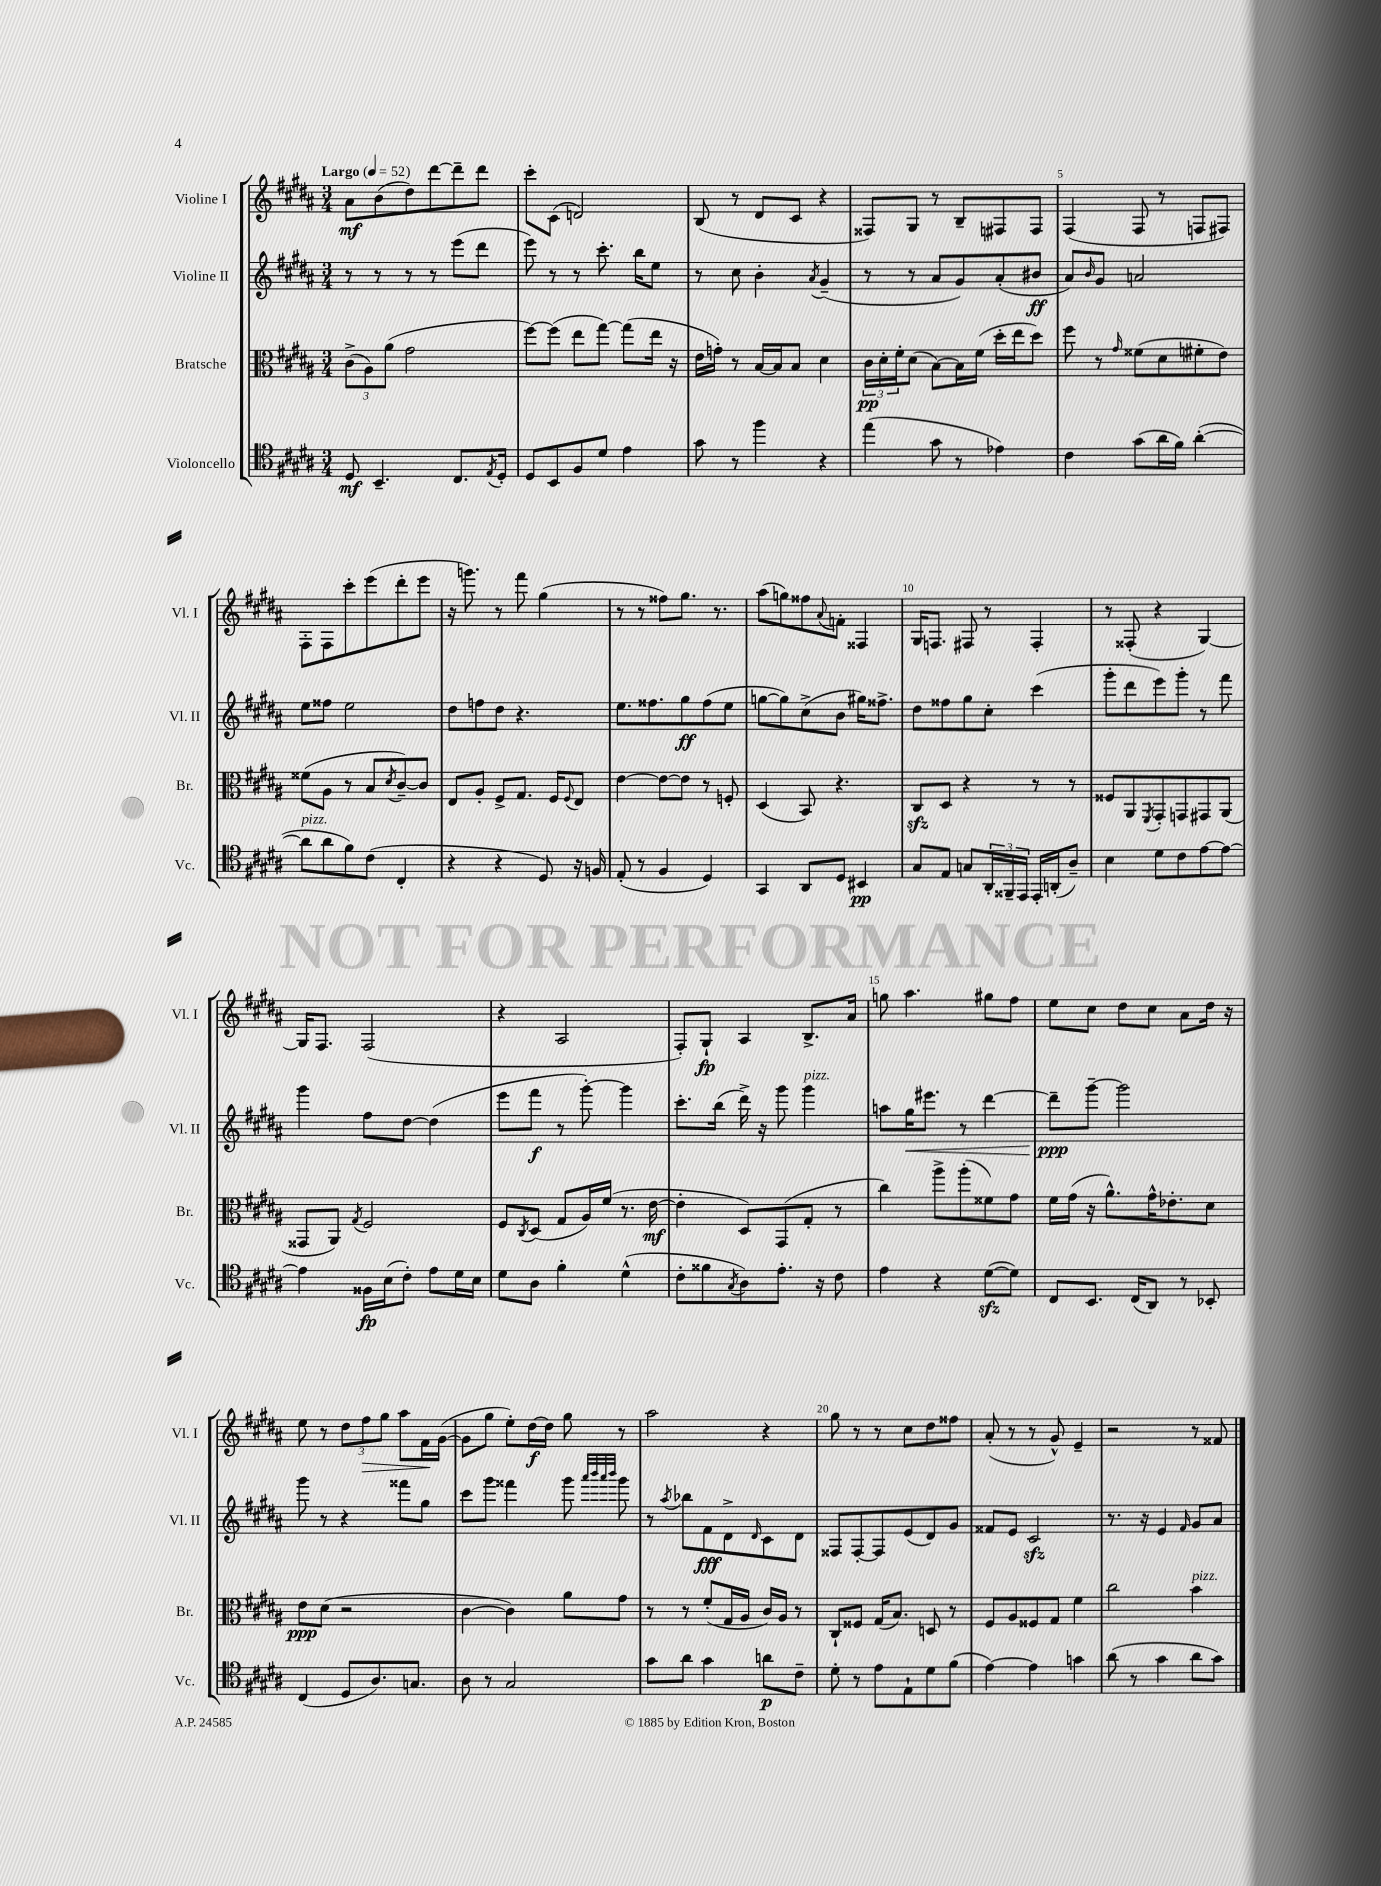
<<
\new StaffGroup <<
\new Staff = "s0" \with { instrumentName = "Violine I" shortInstrumentName = "Vl. I" } {
    \clef treble \key b \major \numericTimeSignature \time 3/4 \tempo "Largo" 4 = 52
    ais'8\mf b'8( dis''8) dis'''8~ dis'''8-- dis'''8 |
    cis'''8-. cis'8( d'2) |
    b8( r8 dis'8 cis'8 r4 |
    fisis8) gis8 r8 b8-- fis8 fis8 |
    fis4( fis8 r8 f8 fis8) |
    fis8-. fis8 cis'''8-. e'''8( dis'''8-. e'''8 |
    r16 g'''8.) r8 fis'''8 gis''4( |
    r8 r8 fisis''8) gis''8. r8. |
    ais''8( g''8) fisis''8 \appoggiatura { ais'8 } f'8-. fisis4 |
    gis16 f8. fis8 r8 fis4-. |
    r8 fisis8-.( r4 gis4~) |
    gis16 fis8. fis2( |
    r4 ais2 |
    fis8-.) gis8-!\fp ais4 b8.-> ais'16 |
    g''8 ais''4. gis''8 fis''8 |
    e''8 cis''8 dis''8 cis''8 ais'8 dis''16 r16 |
    e''8 r8 \tuplet 3/2 { dis''8 fis''8\> gis''8 } ais''8 fis'16\! gis'16~( |
    gis'8 gis''8 e''8-.) dis''16~\f dis''16 gis''8 r8 |
    ais''2 r4 |
    gis''8 r8 r8 cis''8 dis''8 fisis''8 |
    ais'8-.( r8 r8 gis'8-^) e'4-- |
    r2 r8 fisis'8 \bar "|." |
}
\new Staff = "s1" \with { instrumentName = "Violine II" shortInstrumentName = "Vl. II" } {
    \clef treble \key b \major \numericTimeSignature \time 3/4
    r8 r8 r8 r8 e'''8( dis'''8 |
    e'''8) r8 r8 cis'''8.-. b''16 e''8 |
    r8 cis''8 b'4-. \acciaccatura { ais'8 } gis'4--( |
    r8 r8 ais'8 gis'8) ais'8-.( bis'8\ff |
    ais'8) \grace { b'16 } gis'8 a'2 |
    e''8 fisis''8 e''2 |
    dis''8 f''8 dis''8 r4. |
    e''8. fisis''8. gis''8\ff fisis''8( e''8 |
    g''8~ g''8) cis''8->( b'8 gis''16) fisis''8.-> |
    dis''8 fisis''8 gis''8 cis''8-. cis'''4( |
    gis'''8-. dis'''8 e'''8) gis'''8-. r8 fis'''8 |
    gis'''4 fis''8 dis''8~ dis''4( |
    e'''8 fis'''8\f r8 gis'''8~-.) gis'''4 |
    cis'''8.-. b''16( dis'''16->) r16 gis'''8 gis'''4^\markup { \italic "pizz." } |
    a''8 gis''16\< eis'''8. r8 dis'''4~ |
    dis'''8--\ppp\! gis'''8~-- gis'''2 |
    gis'''8 r8 r4 fisis'''8 gis''8 |
    cis'''8 gis'''8 fisis'''4 gis'''8 \grace { ais'''32 b'''32 ais'''32 b'''32 } gis'''8 |
    r8 \acciaccatura { ais''8 } bes''8 fis'8\fff dis'8-> \grace { dis'16 } cis'8 dis'8 |
    fisis8 fisis8~-. fisis8 e'8( dis'8) gis'8 |
    fisis'8 e'8 cis'2\sfz |
    r8. r16 e'4 \grace { fis'16 } gis'8 ais'8 \bar "|." |
}
\new Staff = "s2" \with { instrumentName = "Bratsche" shortInstrumentName = "Br." } {
    \clef alto \key b \major \numericTimeSignature \time 3/4
    \tuplet 3/2 { cis'8->( ais8) ais'8( } gis'2 |
    fis''8~) fis''8( e''8 gis''8~) gis''8( e''16 r16 |
    e'16 g'16-.) r8 b16~ b16 b8 dis'4 |
    \tuplet 3/2 { cis'16\pp dis'16-. fis'16-. } dis'8( b8~) b16 fis'16( dis''16-. e''16 dis''8) |
    fis''8 r8 \grace { gis'16 } fisis'8( dis'8 fis'8-. e'8) |
    fisis'8( ais8 r8 b8 \acciaccatura { dis'8 } cis'8~--) cis'8 |
    e8 ais8-. fis8-> gis8. fis16 \appoggiatura { fis8 } e8 |
    e'4~ e'8~ e'8 r8 f8-. |
    dis4( b,8) r4. |
    cis8\sfz dis8 r4 r8 r8 |
    fisis8 ais,8 \acciaccatura { fis,8 } gis,8-. g,8 gis,8 ais,8( |
    gisis,8 ais,8) \acciaccatura { gis8 } fis2 |
    fis8 \acciaccatura { cis8 } dis8( gis8 ais16) fis'16( r8. e'16~\mf |
    e'4-. dis8) gis,8( gis8-. r8 |
    cis''4) ais''8-> ais''8-.( fisis'8) gis'8 |
    fis'16 gis'16( r16 ais'8.-^) gis'16-^ ees'8.-. dis'8 |
    e'8\ppp dis'8( r2 |
    cis'4~ cis'4) ais'8 gis'8 |
    r8 r8 fis'8-.( gis16 ais16 cis'16) ais16 r8 |
    cis8-! fisis8 gis16( b8.) d8 r8 |
    fis8 ais8 fisis8 gis8 fis'4 |
    cis''2 b'4^\markup { \italic "pizz." } \bar "|." |
}
\new Staff = "s3" \with { instrumentName = "Violoncello" shortInstrumentName = "Vc." } {
    \clef tenor \key b \major \numericTimeSignature \time 3/4
    dis8\mf b,4.-- cis8. \acciaccatura { e8 } dis16-. |
    dis8 b,8 fis8 dis'8 e'4 |
    gis'8 r8 fis''4 r4 |
    e''4( gis'8 r8 ees'4) |
    cis'4 gis'8( ais'16 fis'16) ais'4~-.( |
    ais'8^\markup { \italic "pizz." } ais'8 fis'8) cis'8( cis4-. |
    r4 r4 dis8) r16 f16 |
    e8-.( r8 fis4 dis4) |
    gis,4 ais,8 dis8 bis,4\pp |
    gis8 e8 g8 \tuplet 3/2 { ais,16-. fisis,16-- e,16 } e,16-. a,16-.( ais8--) |
    b4 dis'8 cis'8 e'8~ e'8~ |
    e'4 fisis16\fp b16( cis'8-.) e'8 dis'16 b16 |
    dis'8 ais8 fis'4-. dis'4-^( |
    cis'8-. fisis'8 \acciaccatura { gis8 } ais8) e'8.-. r16 cis'8 |
    e'4 r4 dis'8~\sfz( dis'8) |
    cis8 b,8. cis16( ais,8) r8 bes,8-. |
    cis4( dis8 ais8.) g8. |
    ais8 r8 gis2 |
    gis'8 ais'8 gis'4 a'8\p cis'8-- |
    dis'8-. r8 e'8 e8-! dis'8 fis'8( |
    e'4~) e'4 g'4 |
    ais'8( r8 gis'4 ais'8 gis'8) \bar "|." |
}
>>
>>
\layout { \context { \Score \override BarNumber.break-visibility = ##(#f #t #t) barNumberVisibility = #(every-nth-bar-number-visible 5) } }
